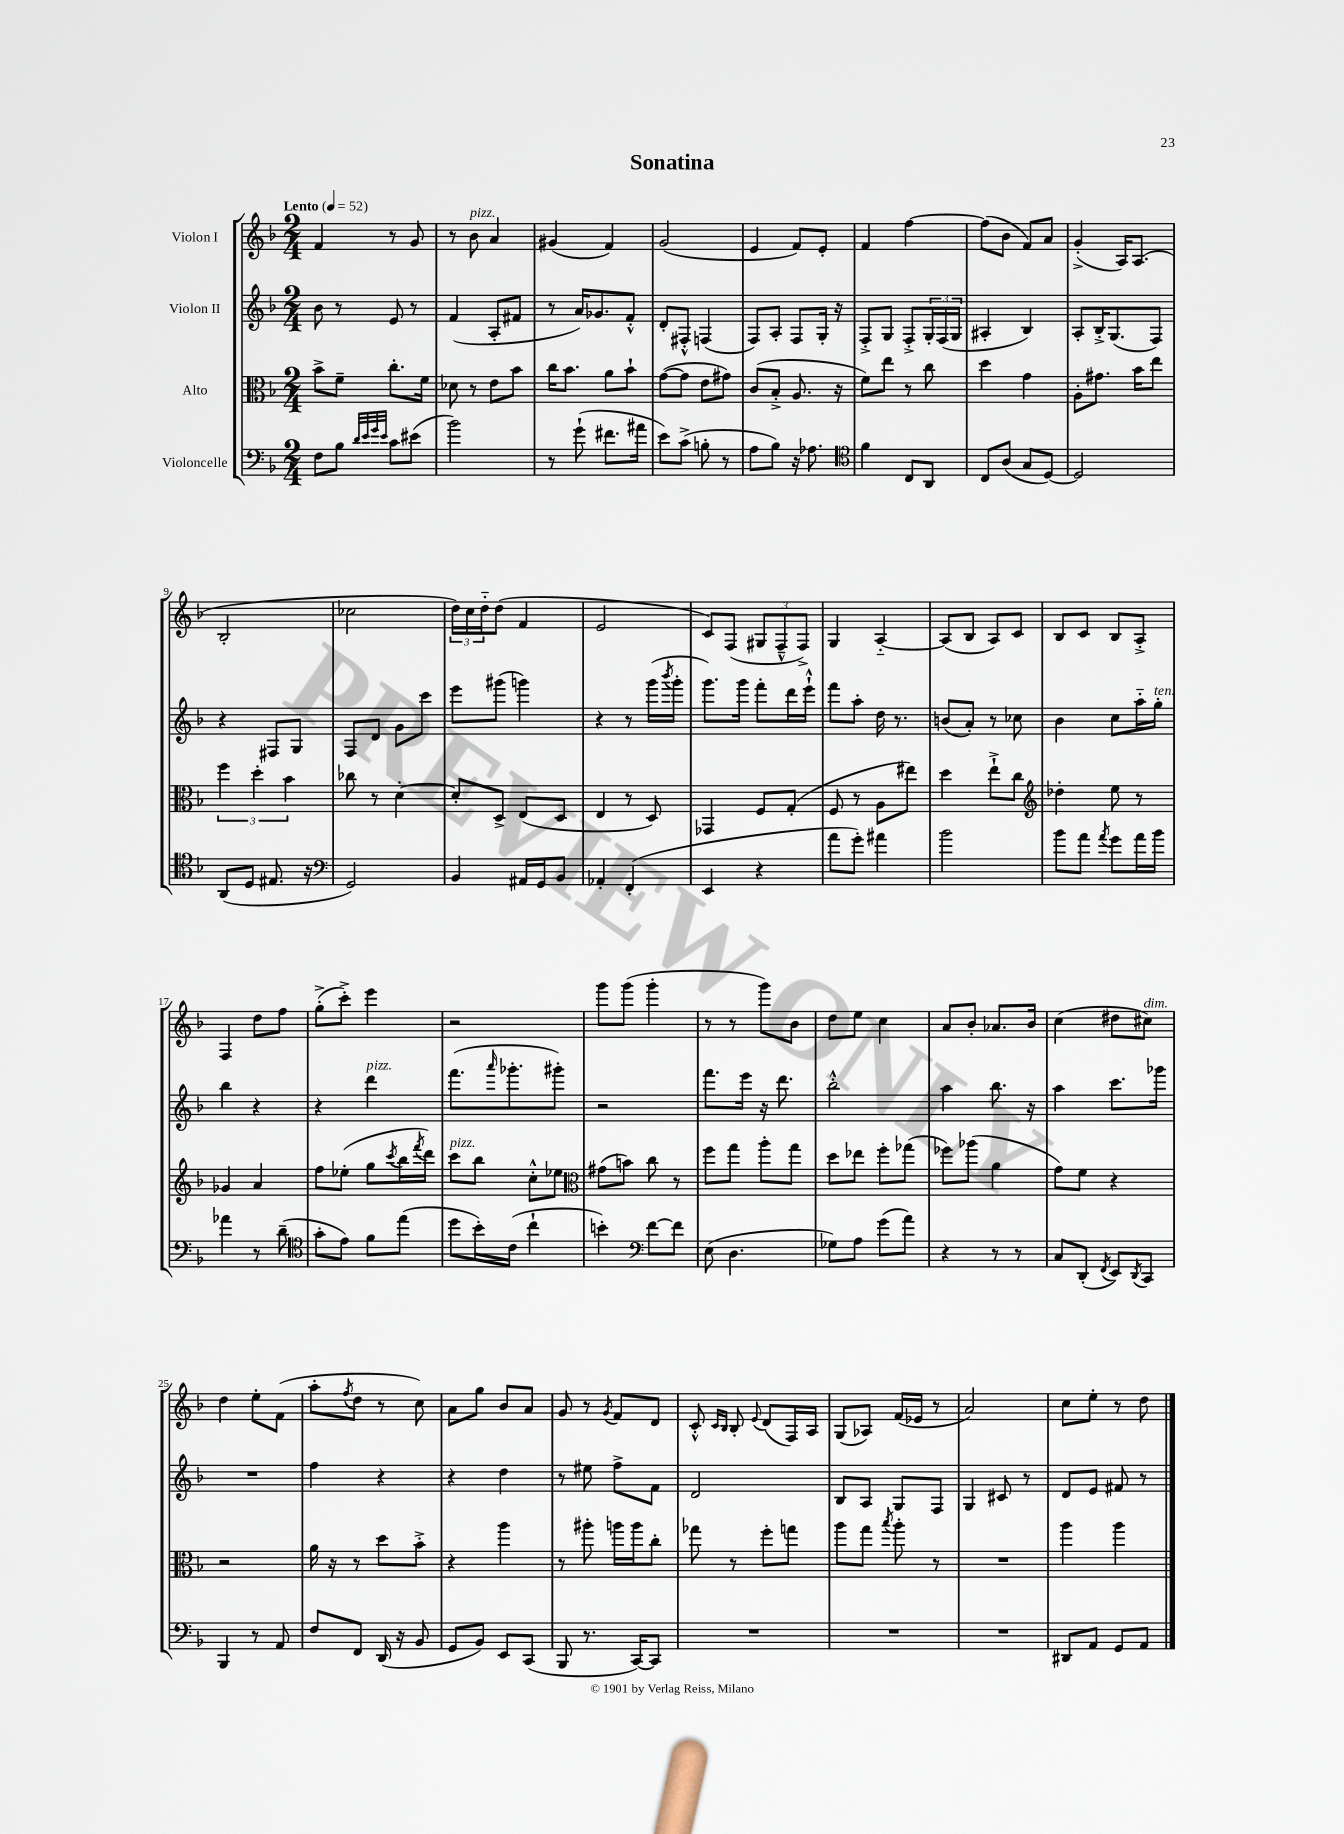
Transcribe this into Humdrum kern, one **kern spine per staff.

**kern	**kern	**kern	**kern
*staff4	*staff3	*staff2	*staff1
*clefF4	*clefC3	*clefG2	*clefG2
*k[b-]	*k[b-]	*k[b-]	*k[b-]
*M2/4	*M2/4	*M2/4	*M2/4
*MM52	*MM52	*MM52	*MM52
8F	8b-^	8b-	4f
8B-	8f~	8r	.
32qqd	.	.	.
32qqe	.	.	.
32qqg	.	.	.
32qqe	.	.	.
8c	8.cc'	8e	8r
(8e#	.	8r	8g
.	16f	.	.
=	=	=	=
2b-)	8d-	(4f	8r
.	8r	.	8b-
.	8e	8A'	4a
.	8b-	8f#	.
=	=	=	=
8r	16cc	8r	(4g#
.	8.b-	.	.
(8g`	.	16a)	.
.	.	8.g-	.
8.f#	8a	.	4f)
.	8b-`	8f'^^	.
16a#	.	.	.
=	=	=	=
8e)	([8g	8d'	(2g
(8c^	8g]	8F#'^^	.
8B'	8e	(4F	.
8r	8g#)	.	.
=	=	=	=
8A	(8c	8F)	4e
8B-)	8B-'^	8A'	.
16r	8.A	8F	8f)
8.A-	.	.	.
.	.	16G'	8e'
.	16r	16r	.
=	=	=	=
*clefC4	*	*	*
4f	8f)	8F'^	4f
.	8ee	8G	.
8C	8r	8F'^	[4ff
8AA	8cc	24G'	.
.	.	(24F	.
.	.	24G	.
=	=	=	=
8C	4dd	4A#'	(8ff]
(8A	.	.	8b-
8G	4g	4B-)	8f)
[8D)	.	.	8a
=	=	=	=
2D]	8A'	8A'	(4g'^
.	8.g#	16B-'^	.
.	.	(8.G	.
.	.	.	16A)
.	16b-	.	(8.A
.	8ee	8F)	.
=	=	=	=
(8AA	6ff	4r	2B-'
8D	.	.	.
.	6dd'	.	.
8.E#	.	8F#	.
.	6b-	.	.
.	.	8G	.
16r	.	.	.
=	=	=	=
*clefF4	*	*	*
2GG)	8cc-	8F	2cc-
.	8r	8d	.
.	[4d'	8g	.
.	.	8ccc	.
=	=	=	=
4BB-	8d']	8eee	24dd)
.	.	.	24cc
.	.	.	24dd'~
.	8D^	(8ggg#	(8dd
16AA#	(8E	4ggg)	4f
16GG	.	.	.
8BB-	8D	.	.
=	=	=	=
4AA-'	4E	4r	2e
(4FF'	8r	8r	.
.	8D)	(16ggg	.
.	.	8qbbb-	.
.	.	16ggg'	.
=	=	=	=
4EE	4GG-	8.ggg)	8c)
.	.	.	(8F
.	.	16ggg	.
4r	8F	8fff'	12G#
.	.	.	12F~^^
.	(8G'	16ddd	.
.	.	.	12F^)
.	.	16eee`^^	.
=	=	=	=
8a	8F	8fff	4G
8g')	8r	8aa'	.
4a#	8A	16dd	[4A'~
.	.	8.r	.
.	8ee#)	.	.
=	=	=	=
2b-	4dd	(8b	(8A]
.	.	8a')	8B-
.	8ee`^	8r	8A)
.	8cc	8cc-	8c
=	=	=	=
*	*clefG2	*	*
8b-	4dd-'	4b-	8B-
8a	.	.	8c
8qa	.	.	.
8g	8ee	8cc	8B-
16a	8r	16aa'~	8A'^
16b-	.	16gg'	.
=	=	=	=
4a-	4g-	4bb-	4F
8r	4a	4r	8dd
(8d~	.	.	8ff
=	=	=	=
*clefC4	*	*	*
8g'	8ff	4r	(8gg'^
8e)	(8ee-'	.	8ccc'^)
8f	8gg	4ddd	4eee
.	8qccc	.	.
(8ee	16bb-	.	.
.	8qfff	.	.
.	16ddd)	.	.
=	=	=	=
8dd	8ccc	(8.fff	2r
16b-')	8bb-	.	.
.	.	16qqaaa	.
(16c	.	8.ggg-'	.
4cc`	8cc'^^	.	.
.	8ee-	8ggg#')	.
=	=	=	=
*	*clefC3	*	*
4b')	(8g#	2r	8ggg
.	8b)	.	(8ggg
*clefF4	*	*	*
[8f	8cc	.	4ggg'
8f]	8r	.	.
=	=	=	=
(8E	8ff	8.fff	8r
4.D	8gg	.	8r
.	.	16eee	.
.	8aa'	16r	8ggg)
.	.	8.ddd	.
.	8gg	.	8b-
=	=	=	=
8G-)	8dd	2bb-'^^	8dd
8A	8ee-	.	8ee
(8g	8ff'	.	4cc
8a)	(8gg-	.	.
=	=	=	=
4r	8ff-)	4aa	8a
.	(8aa-	.	8b-'
8r	4a	8.bb-	8.a-
8r	.	.	.
.	.	16r	16b-
=	=	=	=
8C	8g)	4aa	(4cc
(8DD'	8f	.	.
8qFF	.	.	.
8EE)	4r	8.ccc	8dd#
8qDD	.	.	.
8CC	.	.	8cc#)
.	.	16ggg-	.
=	=	=	=
4BBB-	2r	2r	4dd
8r	.	.	8ee'
8AA	.	.	(8f
=	=	=	=
8F	16a	4ff	8aa'
.	16r	.	.
.	.	.	8qff
8FF	8r	.	8dd
(16DD	8dd	4r	8r
16r	.	.	.
8BB-	8b-'^	.	8cc)
=	=	=	=
8GG	4r	4r	8a
8BB-)	.	.	8gg
8EE	4aa	4dd	8b-
(8CC	.	.	8a
=	=	=	=
8BBB-	8r	8r	8g
8.r	8aa#'	8ee#	8r
.	.	.	8qg
.	16aa	8ff^	8f
[16CC)	16aa	.	.
8CC]	8cc'	8f	8d
=	=	=	=
2r	8gg-	2d	8c'^^
.	.	.	16qqc
.	.	.	16qqB-
.	8r	.	8B-'
.	.	.	8qqe
.	8ff'	.	(8d
.	8gg	.	16F)
.	.	.	16A
=	=	=	=
2r	8aa	8B-	(8G
.	8gg	8A	8A-)
.	8qbb-	.	.
.	8aa'	8G	(16f
.	.	.	16e-
.	8r	8F	8r
=	=	=	=
2r	2r	4G	2a)
.	.	8c#	.
.	.	8r	.
=	=	=	=
8DD#	4aa	8d	8cc
8AA	.	8e	8ee'
8GG	4aa	8f#	8r
8AA	.	8r	8dd
==	==	==	==
*-	*-	*-	*-
